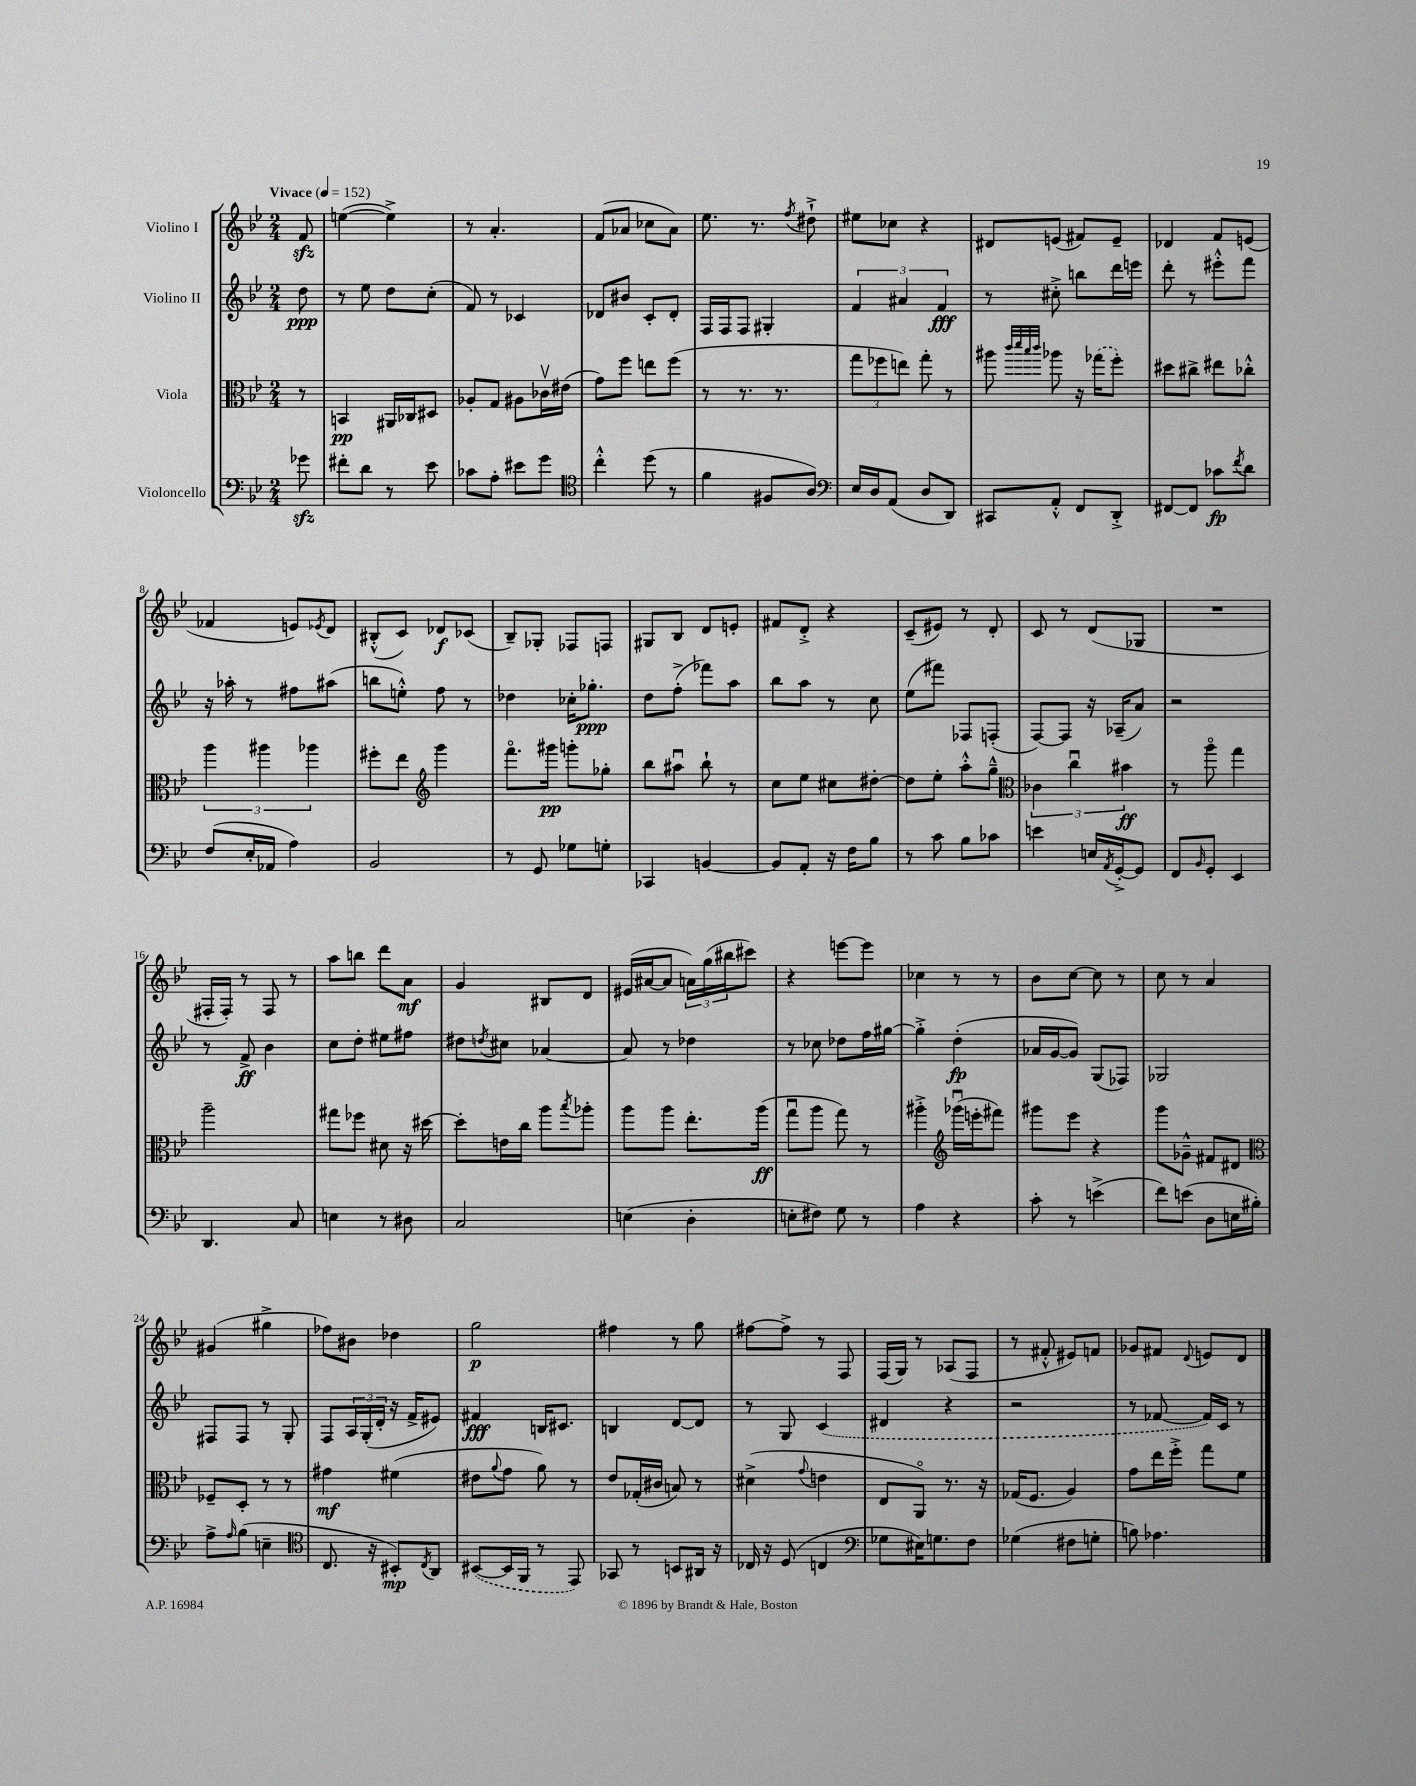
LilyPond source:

<<
\new StaffGroup <<
\new Staff = "s0" \with { instrumentName = "Violino I" } {
    \clef treble \key bes \major \numericTimeSignature \time 2/4 \partial 8 \tempo "Vivace" 4 = 152
    f'8\sfz |
    e''4~( e''4->) |
    r8 a'4.-. |
    f'8( aes'8 ces''8 aes'8) |
    ees''8. r8. \acciaccatura { f''8 } dis''8-!-> |
    eis''8 ces''8 r4 |
    dis'8 e'8( fis'8) e'8-- |
    des'4 f'8 e'8( |
    fes'4 e'8) \acciaccatura { ees'8 } d'8 |
    bis8-.-^( c'8) des'8\f ces'8( |
    bes8--) ges8-. fes8 f8 |
    gis8 bes8 d'8 e'8-. |
    fis'8 d'8-.-> r4 |
    c'8--( eis'8) r8 d'8-. |
    c'8 r8 d'8( ges8 |
    R2 |
    fis16-. fis16-.) r8 fis8 r8 |
    a''8 b''8 d'''8 a'8\mf |
    g'4 bis8 d'8 |
    eis'16( ais'16~ ais'8 \tuplet 3/2 { a'16) g''16( bis''16 } cis'''8) |
    r4 e'''8~ e'''8 |
    ces''4 r8 r8 |
    bes'8 c''8~ c''8 r8 |
    c''8 r8 a'4 |
    gis'4( gis''4-> |
    fes''8) bis'8 des''4 |
    g''2\p |
    fis''4 r8 g''8 |
    fis''8~ fis''8-> r8 f8 |
    f16( g16) r8 aes8( f8 |
    r8 fis'8-.-^ eis'8) f'8 |
    ges'8 fis'8 \appoggiatura { d'8 } e'8 d'8 \bar "|." |
}
\new Staff = "s1" \with { instrumentName = "Violino II" } {
    \clef treble \key bes \major \numericTimeSignature \time 2/4 \partial 8
    d''8\ppp |
    r8 ees''8 d''8 c''8-.( |
    f'8) r8 ces'4 |
    des'8 bis'8 c'8-. des'8-. |
    f16 f16 f8 gis4-. |
    \tuplet 3/2 { f'4 ais'4 f'4\fff } |
    r8 cis''8-.-> b''8 d'''16 e'''16 |
    d'''8-. r8 eis'''8-.-^ f'''8 |
    r16 aes''16-. r8 fis''8 ais''8( |
    b''8 e''8-.-^) f''8 r8 |
    des''4 ces''16-. ges''8.-.\ppp |
    d''8 f''8-.->( fes'''8) a''8 |
    bes''8 a''8 r8 c''8 |
    ees''8( fis'''8) fes8 f8-.( |
    f8~) f8 r16 aes16--( a'8) |
    r2 |
    r8 f'8->\ff bes'4 |
    c''8 d''8-. eis''8 fis''8 |
    dis''8 \acciaccatura { d''8 } cis''8 aes'4~ |
    aes'8 r8 des''4 |
    r8 ces''8 des''8 f''16 gis''16~ |
    gis''4-.-> d''4-.\fp( |
    aes'16 g'16~ g'8) g8( fes8) |
    ges2 |
    fis8 fis8 r8 g8-. |
    f8 \tuplet 3/2 { a16 g16-.( d'16-. } r16 f'16-> eis'8) |
    fis'4\fff b16 cis'8. |
    b4 d'8~ d'8 |
    r8 g8 \once \slurDashed c'4( |
    dis'4 r4 |
    r2 |
    r8 fes'8~ fes'16) c'16 r8 \bar "|." |
}
\new Staff = "s2" \with { instrumentName = "Viola" } {
    \clef alto \key bes \major \numericTimeSignature \time 2/4 \partial 8
    r8 |
    b,4\pp ais,16 ces16 dis8 |
    aes8-. g8 ais8 ces'16\upbow eis'16( |
    g'8) f''8 e''8 f''8( |
    r8 r8. r8. |
    \tuplet 3/2 { g''8 fes''8 e''8) } g''8-. r8 |
    ais''8 \grace { c'''32 d'''32 bes''32 c'''32 } aes''8 r16 \once \slurDashed ges''16( f''8-.) |
    dis''8 cis''8-> eis''8 ces''8-.-^ |
    \tuplet 3/2 { a''4 ais''4 aes''4 } |
    fis''8-. ees''8 \clef treble g'''4 |
    f'''8.\flageolet gis'''16\pp g'''8-. ges''8-. |
    bes''8 ais''8\downbow bes''8-! r8 |
    c''8 ees''8 cis''8 dis''8~-. |
    dis''8 ees''8-. a''8-.-^ g''8---^ |
    \clef alto \tuplet 3/2 { ces'4 c''4\downbow bis'4\ff } |
    r8 a''8\flageolet g''4 |
    a''2-- |
    gis''8 fes''8 dis'8 r16 dis''16~ |
    dis''8-. e'16 c''16 a''8 \acciaccatura { bes''8 } aes''8-. |
    a''8 a''8 ees''8.-. a''16\ff( |
    g''8\downbow a''8 g''8) r8 |
    ais''4-.-> \clef treble ges'''16\downbow( e'''16-. fis'''8) |
    gis'''8 ees'''8 r4 |
    g'''8 ges'8---^ fis'8 dis'8 |
    \clef alto fes8-- d8-. r8 r8 |
    gis'4\mf fis'4( |
    eis'8 \appoggiatura { a'8 } g'8 a'8) r8 |
    ees'8 ges16-.( cis'16 b8) r8 |
    dis'4->( \appoggiatura { g'8 } e'4 |
    ees8 a,8\flageolet) r8. r16 |
    ges16( f8. a4) |
    g'8 ees''16 f''16-.-> g''8 f'8 \bar "|." |
}
\new Staff = "s3" \with { instrumentName = "Violoncello" } {
    \clef bass \key bes \major \numericTimeSignature \time 2/4 \partial 8
    ges'8\sfz |
    fis'8-. d'8 r8 ees'8 |
    ces'8 a8-. eis'8 g'8 |
    \clef tenor c''4-.-^ d''8( r8 |
    f'4 fis8 a8) |
    \clef bass ees16 d16 a,8( d8 d,8) |
    cis,8 a,8-.-^ f,8 d,8-.-> |
    fis,8~ fis,8 ces'8\fp \acciaccatura { f'8 } d'8 |
    f8( ees16-. aes,16 a4) |
    bes,2 |
    r8 g,8 ges8 g8-. |
    ces,4 b,4~ |
    b,8 a,8-. r16 f16 bes8 |
    r8 c'8 bes8 ces'8 |
    e'4 e16 \acciaccatura { a,8 } g,16~-.-> g,8 |
    f,8 \grace { bes,16 } g,8-. ees,4 |
    d,4. c8 |
    e4 r8 dis8 |
    c2 |
    e4( d4-. |
    e8-. fis8) g8 r8 |
    a4 r4 |
    c'8-. r8 e'4->( |
    f'8) e'8( d8 e16 bis16-.) |
    a8-> \grace { a16 } bes8( e4-- |
    \clef tenor c8. r16 bis,8-.\mp) \acciaccatura { c8 } a,8 |
    \once \slurDashed bis,8~( bis,16 f,16 r8 ees,8) |
    ges,8 r8 b,8 ais,16 r16 |
    ces16 r16 d8( c4 |
    \clef bass ges8 eis16) g8. f8 |
    ges4( fis8 g8-. |
    b8) aes4. \bar "|." |
}
>>
>>
